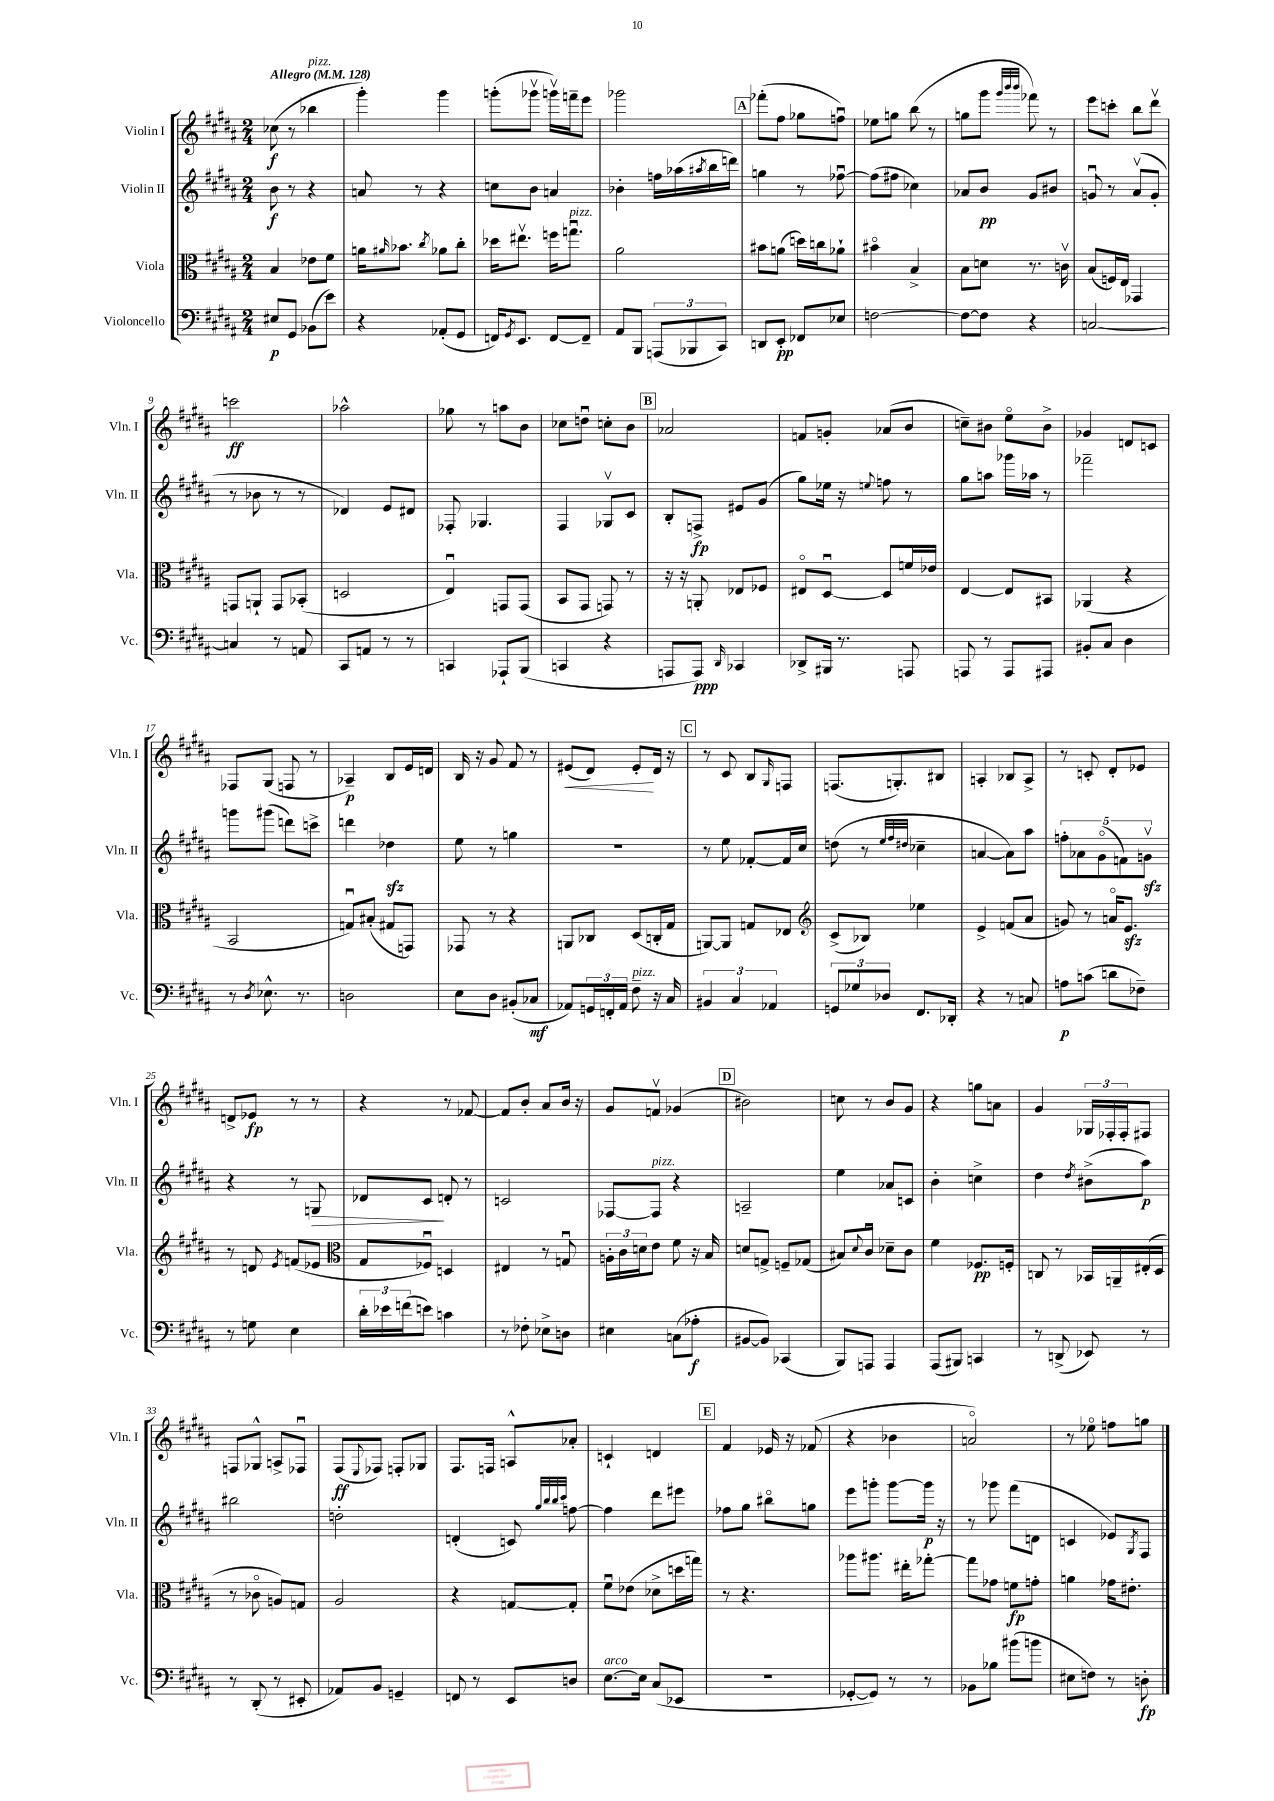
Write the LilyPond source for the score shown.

<<
\new StaffGroup <<
\new Staff = "s0" \with { instrumentName = "Violin I" shortInstrumentName = "Vln. I" } {
    \clef treble \key b \major \numericTimeSignature \time 2/4 \tempo "Allegro" 4 = 128
    ces''8\f( r8 bes''4^\markup { \italic "pizz." } |
    gis'''4-.) gis'''4 |
    g'''8-.( ges'''8\upbow g'''16\upbow) f'''16-- e'''8 |
    ges'''2 |
    \mark \markup { \box "A" } fes'''8-.( fis''8 ges''8 f''8\downbow) |
    ees''8 g''8 b''8( r8 |
    g''8 gis'''8 \grace { gis'''32 b'''32 b'''32 } fes'''8) r8 |
    e'''8 c'''8-. b''8 dis'''8\upbow |
    c'''2\ff |
    aes''2-^ |
    ges''8 r8 a''8 b'8 |
    ces''8 d''8\downbow c''8-. b'8 |
    \mark \markup { \box "B" } aes'2 |
    f'8 g'8-. aes'8( b'8 |
    c''8--) bis'8 e''8\flageolet bis'8-> |
    ges'4 d'8 c'8 |
    fes8 gis8( f8 r8 |
    aes4--\p) b8 e'16 d'16 |
    b16 r16 gis'8 fis'8 r8 |
    eis'8\<( dis'8) eis'8-.\! dis'16 r16 |
    \mark \markup { \box "C" } r8 cis'8 b8 \grace { gis16 } f8 |
    f8.( g8.-.) bis8 |
    a4-. bes8 a8-> |
    r8 c'8-. dis'8-. ees'8 |
    d'8-> ees'8\fp r8 r8 |
    r4 r8 fes'8~ |
    fes'8 b'8-. ais'8 b'16 r16 |
    gis'8 f'8\upbow ges'4( |
    \mark \markup { \box "D" } bis'2) |
    c''8 r8 b'8 gis'8 |
    r4 g''8 a'8 |
    gis'4 \tuplet 3/2 { ges16 fes16-. fes16-. } fis8 |
    f8 ges8-^ a8-> fes8\downbow |
    fis8\ff( \appoggiatura { e8 } fes8) f8-. ges8 |
    fis8. f16 a8-^ aes'8-. |
    c'4-! d'4 |
    \mark \markup { \box "E" } fis'4 ees'16 r16 fes'8( |
    r4 bes'4 |
    a'2\flageolet) |
    r8 ees''8\flageolet f''8 g''8 \bar "|." |
}
\new Staff = "s1" \with { instrumentName = "Violin II" shortInstrumentName = "Vln. II" } {
    \clef treble \key b \major \numericTimeSignature \time 2/4
    b'8\f r8 r4 |
    a'8 r8 r4 |
    c''8 b'8 a'4 |
    bes'4-. f''16 aes''16( \acciaccatura { ais''8 } b''16 d'''16) |
    \mark \markup { \box "A" } g''4 r8 fes''8~\downbow |
    fes''8( fis''8 ces''4) |
    aes'8 b'8\pp gis'8 bis'8 |
    g'8\downbow r8 ais'8\upbow( g'8-. |
    r8 bes'8 r8 r8 |
    des'4) e'8 dis'8 |
    fes8-. ges4. |
    fis4 ges8\upbow cis'8 |
    \mark \markup { \box "B" } b8-. f8->\fp eis'8 gis'8( |
    gis''8) ees''16 r16 \appoggiatura { e''8 } f''8 r8 |
    gis''8 a''8 ges'''16 aes''16 r8 |
    fes'''2-- |
    g'''8 gis'''8( d'''8) c'''8-> |
    d'''4 des''4\sfz |
    e''8 r8 g''4 |
    r2 |
    \mark \markup { \box "C" } r8 e''8 fes'8~-. fes'16 cis''16 |
    d''8( r8 \grace { e''32 fis''32 dis''32 } ces''4-- |
    a'4~ a'8) ais''8 |
    \tuplet 5/4 { f''8-. aes'8 gis'8\flageolet( f'8) g'8\upbow\sfz } |
    r4 r8 g8\> |
    des'8 cis'8\! d'8-. r8 |
    c'2 |
    fes8~ fes8^\markup { \italic "pizz." } r4 |
    \mark \markup { \box "D" } a2-- |
    e''4 aes'8 c'8 |
    b'4-. c''4-> |
    dis''4 \acciaccatura { dis''8 } bis'8->( ais''8\p) |
    bis''2 |
    d''2-. |
    d'4-.( c'8) \grace { gis''32 b''32 b''32 cis'''32 } f''8~ |
    f''4 dis'''8 eis'''8 |
    \mark \markup { \box "E" } fes''8 gis''8 bis''8\flageolet g''8 |
    e'''8 g'''8-. g'''8~ g'''16\p r16 |
    r8 ges'''8 fis'''8( d'8 |
    c'4 ees'8) \acciaccatura { gis8 } fis8 \bar "|." |
}
\new Staff = "s2" \with { instrumentName = "Viola" shortInstrumentName = "Vla." } {
    \clef alto \key b \major \numericTimeSignature \time 2/4
    b4 ees'8 fis'8 |
    a'16 \grace { ais'16 } bes'8. \acciaccatura { cis''8 } aes'8 cis''8-. |
    des''16 eis''8.\upbow f''16 g''8.\downbow^\markup { \italic "pizz." } |
    ais'2 |
    \mark \markup { \box "A" } bis'8 a'8( d''16) c''16 aes'8-! |
    bis'4\flageolet b4-> |
    b8 d'8 r8. c'16\upbow |
    b8( f16) e16 ges,4 |
    g,8 a,8-! g,8 bes,8-.( |
    d2 |
    e4\downbow) g,8 g,8( |
    b,8 gis,8 g,8) r8 |
    \mark \markup { \box "B" } r16 r16 a,8-. ees8 fes8 |
    eis8\flageolet dis8~\downbow dis8 f'16 ees'16 |
    e4~ e8 bis,8 |
    aes,4( r4 |
    b,2 |
    g8\downbow) bis8-.( gis8 g,8) |
    ges,8 r8 r4 |
    a,8 ces8 dis8( c16-. gis16 |
    \mark \markup { \box "C" } a,8~) a,8 g8 ees8 |
    \clef treble cis'8->( bes8) ees''4 |
    e'4-> f'8( ais'8 |
    g'8) r8 a'16\flageolet e'8.\sfz |
    r8 d'8 \acciaccatura { e'8 } f'8( ees'8 |
    \clef alto gis8 fes8\downbow) d4 |
    eis4 r8 g8\downbow |
    \tuplet 3/2 { a16-. cis'16 d'16 } e'8 fis'8 r16 b16 |
    \mark \markup { \box "D" } d'8 g8-> f8-- ges8( |
    bis8) \appoggiatura { dis'8 } cis'8\downbow des'8-- cis'8 |
    fis'4 fes8.\pp f16-. |
    c8 r8 bes,16 a,16-- eis16-.( dis16 |
    r8 ces'8\flageolet a8) g8 |
    ais2 |
    r4 g8~ g8-. |
    fis'8\downbow ees'8( des'8-> d''16 g''16) |
    \mark \markup { \box "E" } r8 r4. |
    aes''8 ais''8. eis''16-. ges''8~-. |
    ges''8 ges'8 f'8\fp g'8-. |
    a'4 ges'16 eis'8.-. \bar "|." |
}
\new Staff = "s3" \with { instrumentName = "Violoncello" shortInstrumentName = "Vc." } {
    \clef bass \key b \major \numericTimeSignature \time 2/4
    eis8\p gis,8 bes,8( e'8) |
    r4 aes,8-.( gis,8 |
    f,16) \acciaccatura { gis,8 } e,8. f,8~ f,8-- |
    ais,8 b,,8 \tuplet 3/2 { a,,8( bes,,8 cis,8) } |
    \mark \markup { \box "A" } d,8 e,8-.\pp fes,8 ees8 |
    f2~ |
    f8~ f8 r4 |
    c2~ |
    c4 r8 a,8 |
    cis,8 a,8 r8 r8 |
    c,4 aes,,8-! b,,8( |
    c,4 r4 |
    \mark \markup { \box "B" } a,,8 a,,8\ppp) \grace { dis,16 } ces,4 |
    des,8-> bis,,16 r8. a,,8 |
    a,,8 r8 a,,8 ais,,8 |
    bis,8-. cis8 dis4 |
    r8 \acciaccatura { dis8 } ees8.-^ r8. |
    d2 |
    e8 dis8 bis,8-.( ces8\mf |
    aes,8) \tuplet 3/2 { g,16 f,16-. aes,16 } fis8--^\markup { \italic "pizz." } r16 cis16 |
    \mark \markup { \box "C" } \tuplet 3/2 { bis,4 cis4 aes,4 } |
    \tuplet 3/2 { g,8 ges8 des8 } fis,8. des,16-. |
    r4 r8 c8 |
    a8\p c'8( d'8 fes8--) |
    r8 g8 e4 |
    \tuplet 3/2 { dis'16-. ees'16 f'16( } e'8) c'4 |
    r8 fes8-. ees8-> d8 |
    eis4 c8( aes8-.\f |
    \mark \markup { \box "D" } bis,8~ bis,8) ces,4( |
    b,,8) a,,8 a,,4 |
    ais,,8( bis,,8) c,4 |
    r8 d,8->( ees,8) r8 |
    r8 dis,8-.( r8 eis,8-. |
    aes,8) b,8 g,4-- |
    f,8 r8 e,8 d8 |
    e8.~^\markup { \italic "arco" } e16 cis8( ees,8 |
    \mark \markup { \box "E" } r2 |
    ges,8~-. ges,8) r8 r8 |
    bes,8 bes8 bis'8( b'8 |
    eis8 f8) r8 d8-.\fp \bar "|." |
}
>>
>>
